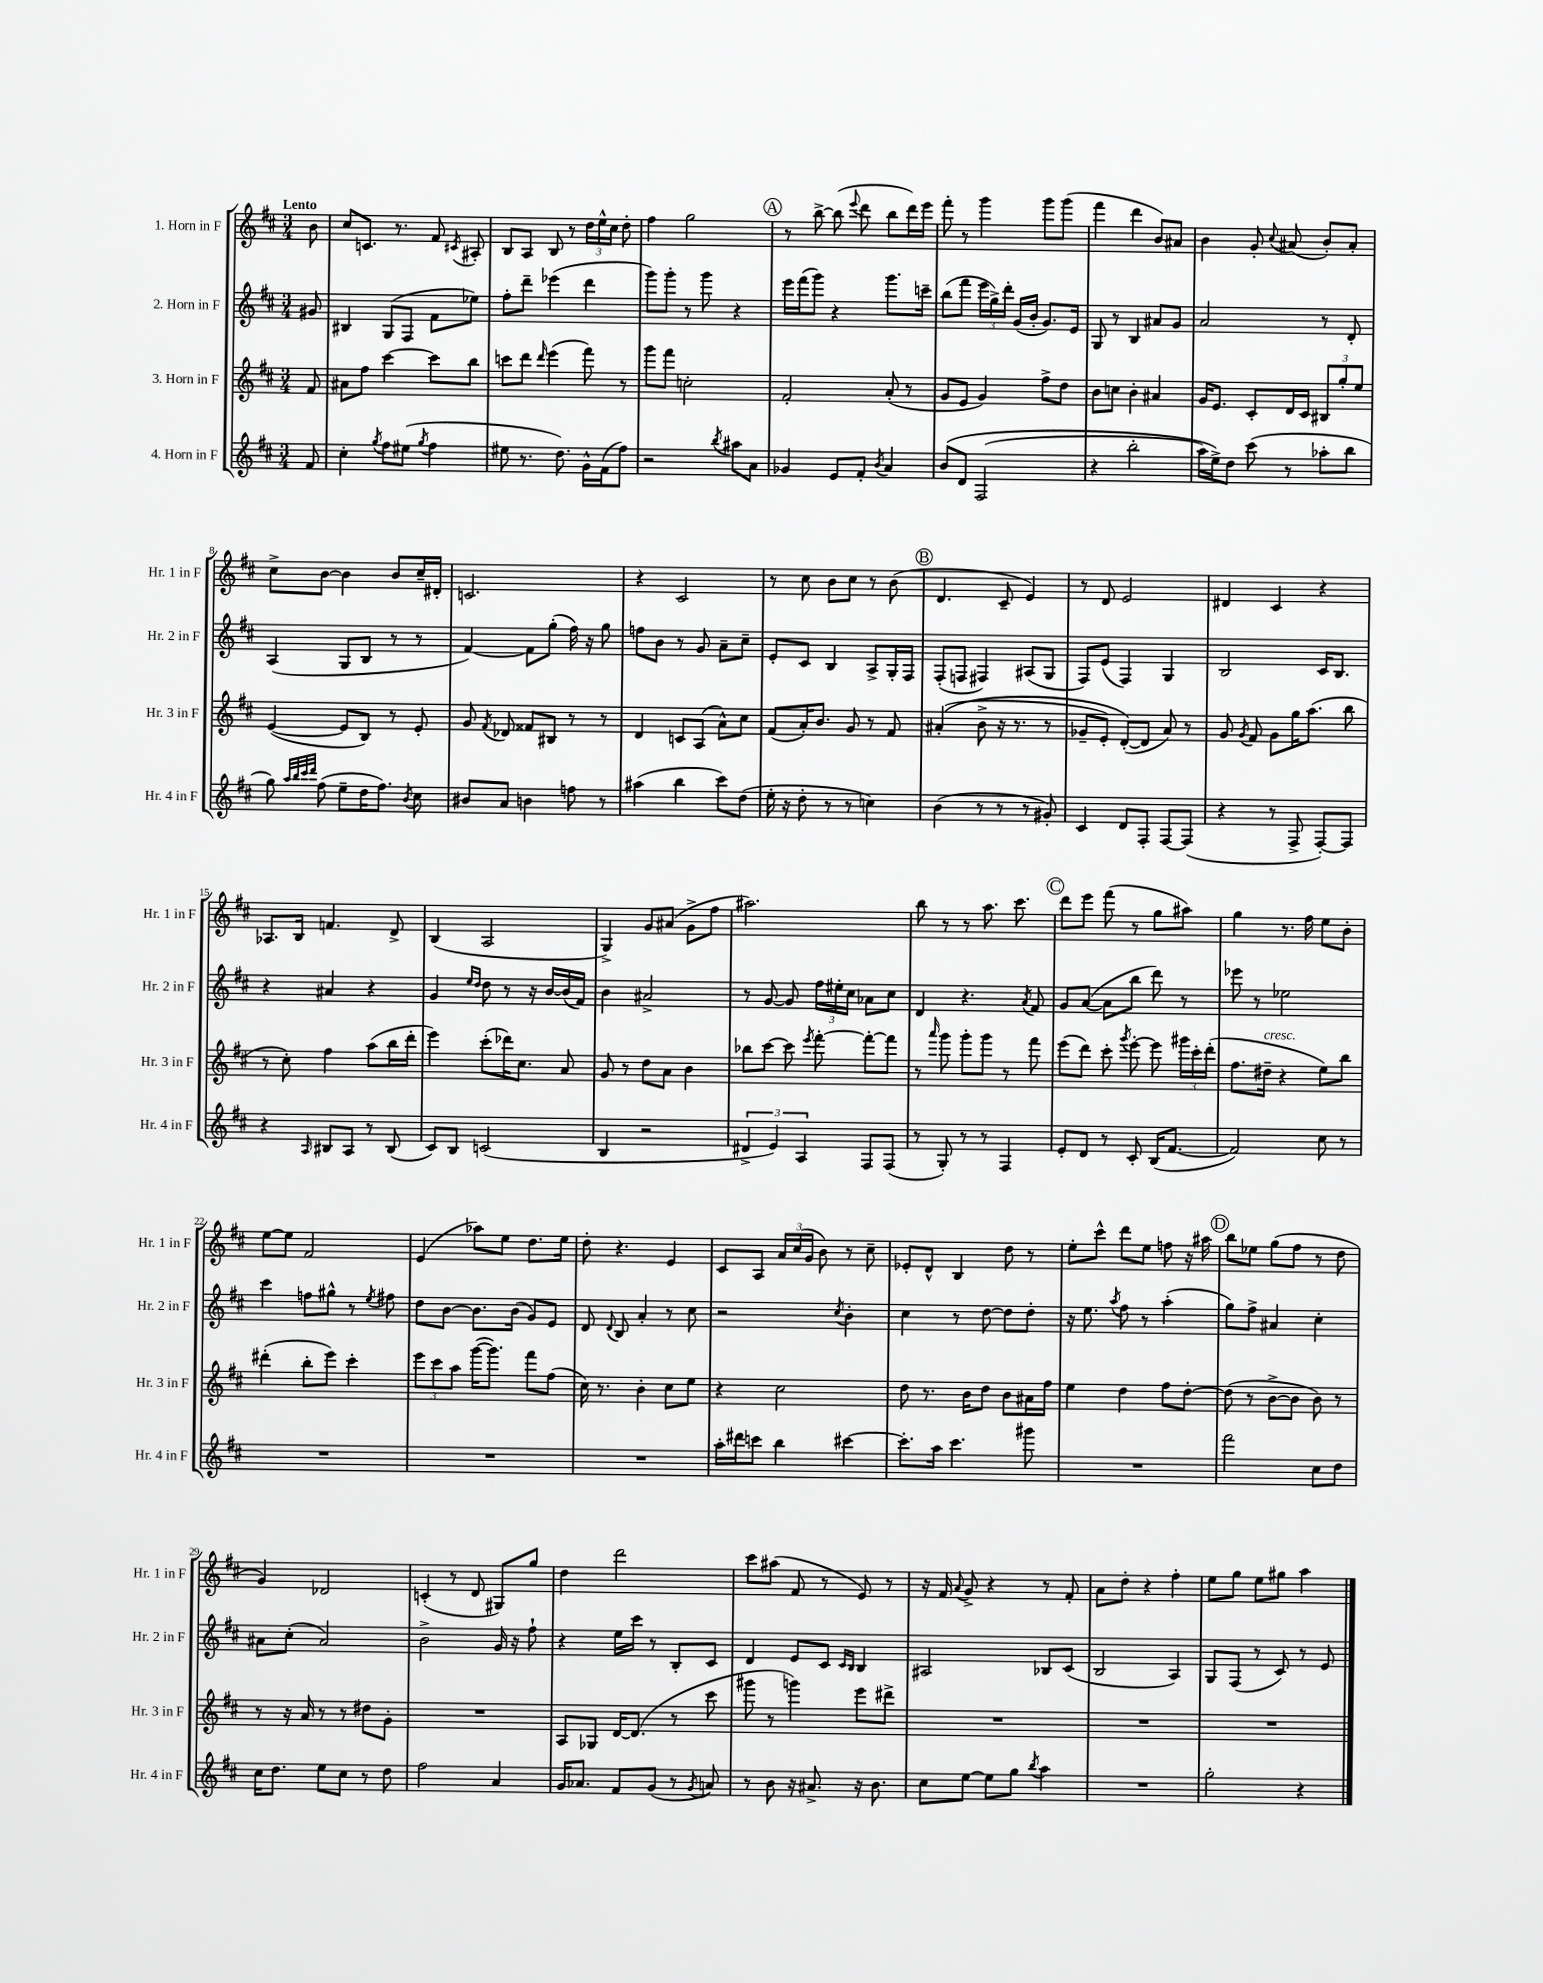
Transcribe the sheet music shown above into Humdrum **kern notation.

**kern	**kern	**kern	**kern
*staff4	*staff3	*staff2	*staff1
*clefG2	*clefG2	*clefG2	*clefG2
*k[f#c#]	*k[f#c#]	*k[f#c#]	*k[f#c#]
*M3/4	*M3/4	*M3/4	*M3/4
8f#/	8f#/	8g#/	8b\
=	=	=	=
4cc#'\	8a#\L	4B#/	8cc#/L
.	8ff#\J	.	8.c/J
8qgg/	.	.	.
8ff#\L	[4ccc#\	(8G/L	.
.	.	.	8.r
(8ee#\J	.	8F#/J	.
8qgg/	.	.	.
4ff#\	8ccc#\]L	8f#\L	8f#/
.	.	.	8qc#/
.	8bb\J	8ee-\J)	8A#'/
=	=	=	=
8ee#\	8ccc\L	8ff#'\L	8B/L
8.r	8ddd\J	8ddd~\J	8A/J
.	16qqddd/	.	.
.	(4eee\	(4eee-\	8B/
8.dd\)	.	.	.
.	.	.	8r
16g^^\LL	8fff#\)	4ddd\	24dd\LL
.	.	.	24ee^^\
(16f#\J	.	.	.
.	.	.	24cc#\JJ
8ff#\J)	8r	.	8dd'\
=	=	=	=
2r	8ggg\L	8ggg\L)	4ff#\
.	8fff#\J	8ggg'\J	.
.	2cc'\	8r	2gg\
.	.	8ggg\	.
8qbb/	.	.	.
8aa#\L	.	4r	.
8a\J	.	.	.
=	=	=	=
4g-/	2f#'/	16eee\LL	8r
.	.	(16fff#\J	.
.	.	8ggg\J)	[8bb^\
8e/L	.	4r	(8bb\]
.	.	.	8qqeee/
8f#'/J	.	.	8ddd\
8qb/	.	.	.
4a/	(8a'/	8.ggg\L	8bb\L
.	8r	.	16ddd\L)
.	.	16ccc~\Jk	16eee\JJ
=	=	=	=
&(8b/L	8g/L	(8bb\L	8fff#'\
8d/J	8e/J	8fff#\J	8r
(2F#/	4g/)	24eee\LL	4ggg\
.	.	24gg^\)	.
.	.	24ddd'\JJ	.
.	.	(16g/LL	.
.	.	16b'/JJ	.
.	8ff#^\L	8.g/L)	8ggg\L
.	8dd\J	.	(8ggg\J
.	.	16e/Jk	.
=	=	=	=
4r	8b\L	8G/	4fff#\
.	8cc\J	8r	.
2bb'\	4b'\	4B/	4ddd\
.	4a#/	8a#/L	8b/L)
.	.	8g/J	8a#/J
=	=	=	=
16aa\LL)	16g/LK	2a/	4b\
16ee^\J&)	8.e/J	.	.
8dd\J	.	.	.
(8ccc#\	8c#'/L	.	8g'/
.	.	.	8qqcc#/
8r	16d/L	.	(8a#/
.	16c#/JJ	.	.
8aa-'\L	12B#/L	8r	8b'/L)
.	12gg'/	.	.
8bb\J	.	8d'/	8a#'/J
.	12ee/J	.	.
=	=	=	=
8gg\)	([4e/	(4A/	8cc#^\L
32qqaa/LLL	.	.	.
32qqbb/	.	.	.
32qqccc#/	.	.	.
32qqddd/JJJ	.	.	.
(8ff#\	.	.	[8b\J
8ee~\L	8e/]L	8G/L	4b\]
16dd\K	8B/J)	8B/J	.
8.ff#\J)	.	.	.
.	8r	8r	8b/L
8qb/	.	.	.
8cc#\	8e'/	8r	16cc#~/L
.	.	.	16d#'/JJ
=	=	=	=
8b#/L	8g/	[4f#/)	2.c/
.	8qf#/	.	.
8a/J	8d-/	.	.
4b\	8f##/L	8f#\]L	.
.	8B#/J	(8gg'\J	.
8ff\	8r	16ff#\)	.
.	.	16r	.
8r	8r	8gg\	.
=	=	=	=
(4aa#\	4d/	8ff\L	4r
.	.	8b\J	.
4bb\	8c/L	8r	2c#/
.	(8A/J	8g/	.
8ccc#\L)	8a^^\L)	8a~\L	.
(8dd\J	8cc#\J	8cc#~\J	.
=	=	=	=
16ee'\	(8f#/L	8e'/L	8r
16r	.	.	.
8dd'\	16a'/K)	8c#/J	8cc#\
.	8.b/J	.	.
8r	.	4B/	8b\L
8r	8g/	.	8cc#\J
4cc\)	8r	8A^/L	8r
.	8f#/	16G'/L	(8b\
.	.	16F#/JJ	.
=	=	=	=
(4b\	&((4a#'/	(8F#'/L	4.d/
.	.	8F/J	.
8r	8b^\	4F#/)	.
8r	16r	.	8c#~/
.	8.r	.	.
8r	.	(8A#/L	4e/)
8g#'/)	8r	8G/J	.
=	=	=	=
4c#/	8g-~/L	8F#/L)	8r
.	8e'/J)	(8e/J	8d/
8d/L	([8d'/L&)	4F#/)	2e/
8F#'/J	8d/]J	.	.
[8F#/L	8a/)	4G/	.
(8F#/]J	8r	.	.
=	=	=	=
4r	8g/	2B/	4d#/
.	8qg/	.	.
.	8f#/	.	.
8r	8g\L	.	4c#/
8F#^/	16gg\K	.	.
.	(8.aa\J	.	.
[8F#'/L)	.	16c#/LK	4r
.	.	8.B/J	.
8F#/]J	8bb\	.	.
=	=	=	=
4r	8r	4r	8.A-/L
.	8cc#'\)	.	.
.	.	.	16B/Jk
16qqA/	.	.	.
8B#/L	4ff#\	4a#/	4.f/
8A/J	.	.	.
8r	(8aa\L	4r	.
(8B#/	16bb\L	.	8d^/
.	16ddd'\JJ	.	.
=	=	=	=
8c#/L)	4eee\)	4g/	(4B/
8B/J	.	.	.
.	.	16qqee/LL	.
.	.	16qqdd/JJ	.
(2c/	(8ccc#'\L	8dd\	2A/
.	16ddd-\K)	8r	.
.	8.cc#\J	.	.
.	.	16r	.
.	.	[16b/LL	.
.	8a/	(16b/]	.
.	.	16f#/JJ)	.
=	=	=	=
4B/	8g/	4b\	4G^/)
.	8r	.	.
2r	8dd\L	2a#^/	8g/L
.	8a\J	.	(8a#/J
.	4b\	.	8g^\L
.	.	.	8ff#\J
=	=	=	=
6d#^/	8bb-\L	8r	2.aa#\)
.	[8ccc#\J	[8g/	.
6e/)	.	.	.
.	8ccc#\]	8g/]	.
6A/	.	.	.
.	8qeee/	.	.
.	[8fff#'\	24ff#\LL	.
.	.	24ee#'\	.
.	.	24cc#\JJ	.
8F#/L	8fff#'\_L	8a-\L	.
(8F#/J	8fff#\]J	8cc#\J	.
=	=	=	=
8r	8r	4d/	8bb\
.	16qqaaa/	.	.
8G'/)	8ggg\	.	8r
8r	8ggg'\L	4.r	8r
8r	8ggg\J	.	8.aa\
4F#/	8r	.	.
.	.	.	8.ccc#\
.	.	8qa/	.
.	8fff#\	8f#/	.
=	=	=	=
8e'/L	(8eee\L	8g/L	8ddd\L
8d/J	8ddd\J)	([8a/J	8eee\J
8r	8ccc#'\	8a\]L	(8fff#\
.	8qggg/	.	.
8c#'/	[8eee'\	8bb\J	8r
(16B/LK	8eee\]	8ddd\)	8gg\L
[8.f#/J	.	.	.
.	24ggg#\LL	8r	8aa#\J)
.	24ccc#'\	.	.
.	(24ddd'\JJ	.	.
=	=	=	=
2f#/])	8.ff#\L	8eee-\	4gg\
.	.	8r	.
.	16dd#~\Jk	.	.
.	4r	2ee-\	8.r
.	.	.	16ff#\
8cc#\	8ee\L)	.	8ee\L
8r	8bb\J	.	8b'\J
=	=	=	=
2.r	(4ddd#'\	4ccc#\	[8ee\L
.	.	.	8ee\]J
.	8bb'\L	8ff\L	2f#/
.	8eee\J)	8gg#^^\J	.
.	4ccc#'\	8r	.
.	.	8qee/	.
.	.	8ff#\	.
=	=	=	=
2.r	12eee\L	8dd\L	(4e/
.	12ccc#\	.	.
.	.	[8b\J	.
.	12aa\J	.	.
.	([16ggg\LK	8.b\]L	8aa-\L)
.	8.ggg\]J)	.	.
.	.	.	8ee\J
.	.	(16b\Jk	.
.	8fff#\L	8g/L)	8.dd\L
.	(8ff#\J	8e/J	.
.	.	.	16ee\Jk
=	=	=	=
2.r	16cc#\)	8d/	8dd'\
.	8.r	.	.
.	.	8qqd/	.
.	.	8B/	4.r
.	4b'\	4a'/	.
.	8cc#\L	8r	4e/
.	8ee\J	8cc#\	.
=	=	=	=
16aa'\LL	4r	2r	8c#/L
16ddd#\J	.	.	.
8ccc\J	.	.	8A/J
4bb\	2cc#\	.	24a/LL
.	.	.	(24cc#/
.	.	.	24g/JJ
.	.	.	8b\)
.	.	8qcc#/	.
[4ccc#\	.	4b'\	8r
.	.	.	8cc#~\
=	=	=	=
8.ccc#'\]L	8dd\	4cc#\	8e-'/L
.	8.r	.	8d^^/J
16aa\Jk	.	.	.
4.ccc#\	.	8r	4B/
.	16b\LK	.	.
.	8dd\J	[8dd\	.
.	8b\L	8dd\]L	8dd\
8ggg#\	16a#\L	8dd'\J	8r
.	16ff#\JJ	.	.
=	=	=	=
2.r	4ee\	16r	8ee'\L
.	.	8.ee\	.
.	.	.	8ccc#^^\J
.	.	8qaa/	.
.	4dd\	8ff#\	8ddd\L
.	.	8r	8ee\J
.	8ff#\L	(4aa'\	8ff\
.	[8dd'\J	.	16r
.	.	.	16aa#\
=	=	=	=
2fff#\	(8dd\]	8gg\L)	8bb\L
.	8r	8ff#^\J	8ee-\J
.	[8b^\L	4a#/	(8gg\L
.	8b\]J	.	8ff#\J
8cc#\L	8b\)	4cc#'\	8r
8dd\J	8r	.	8dd\
=	=	=	=
16cc#\LK	8r	8a#\L	4g/)
8.dd\J	.	.	.
.	16r	(8cc#'\J	.
.	16a/	.	.
8ee\L	8r	2a#/)	2d-/
8cc#\J	8r	.	.
8r	8dd#\L	.	.
8dd\	8g'\J	.	.
=	=	=	=
2ff#\	2.r	2b^\	(4c'/
.	.	.	8r
.	.	.	8d/
4a/	.	16g/	8G#/L)
.	.	16r	.
.	.	8ff#`\	8gg/J
=	=	=	=
16g/LK	8A/L	4r	4dd\
8.a-/J	.	.	.
.	8G-/J	.	.
8f#/L	[16d/LK	16ee\LL	2ddd\
.	(8.d/]J	16ccc#\JJ	.
(8g/J	.	8r	.
8r	8r	8B'/L	.
8qg/	.	.	.
8a/)	8ccc#\	8c#/J	.
=	=	=	=
8r	8ggg#\	4d/	8ccc#\L
8b\	8r	.	(8aa#\J
16r	4ggg\)	8e/L	8f#/
8.a#^/	.	.	.
.	.	8c#/J	8r
.	.	16qqc#/LL	.
.	.	16qqB/JJ	.
16r	8eee\L	4B/	8e/)
8.b\	.	.	.
.	8ddd#^\J	.	8r
=	=	=	=
8cc#\L	2.r	2A#/	16r
.	.	.	16f#/
.	.	.	8qqa/
[8ee\J	.	.	8g^/
8ee\]L	.	.	4r
8gg\J	.	.	.
8qbb/	.	.	.
4aa\	.	8B-/L	8r
.	.	(8c#/J	8f#'/
=	=	=	=
2.r	2.r	2B/	8a\L
.	.	.	8dd'\J
.	.	.	4r
.	.	4A/)	4ff#'\
=	=	=	=
2gg'\	2.r	8G/L	8ee\L
.	.	(8F#/J	8gg\J
.	.	8r	8ee\L
.	.	8c#/)	8gg#\J
4r	.	8r	4aa\
.	.	8e/	.
==	==	==	==
*-	*-	*-	*-
